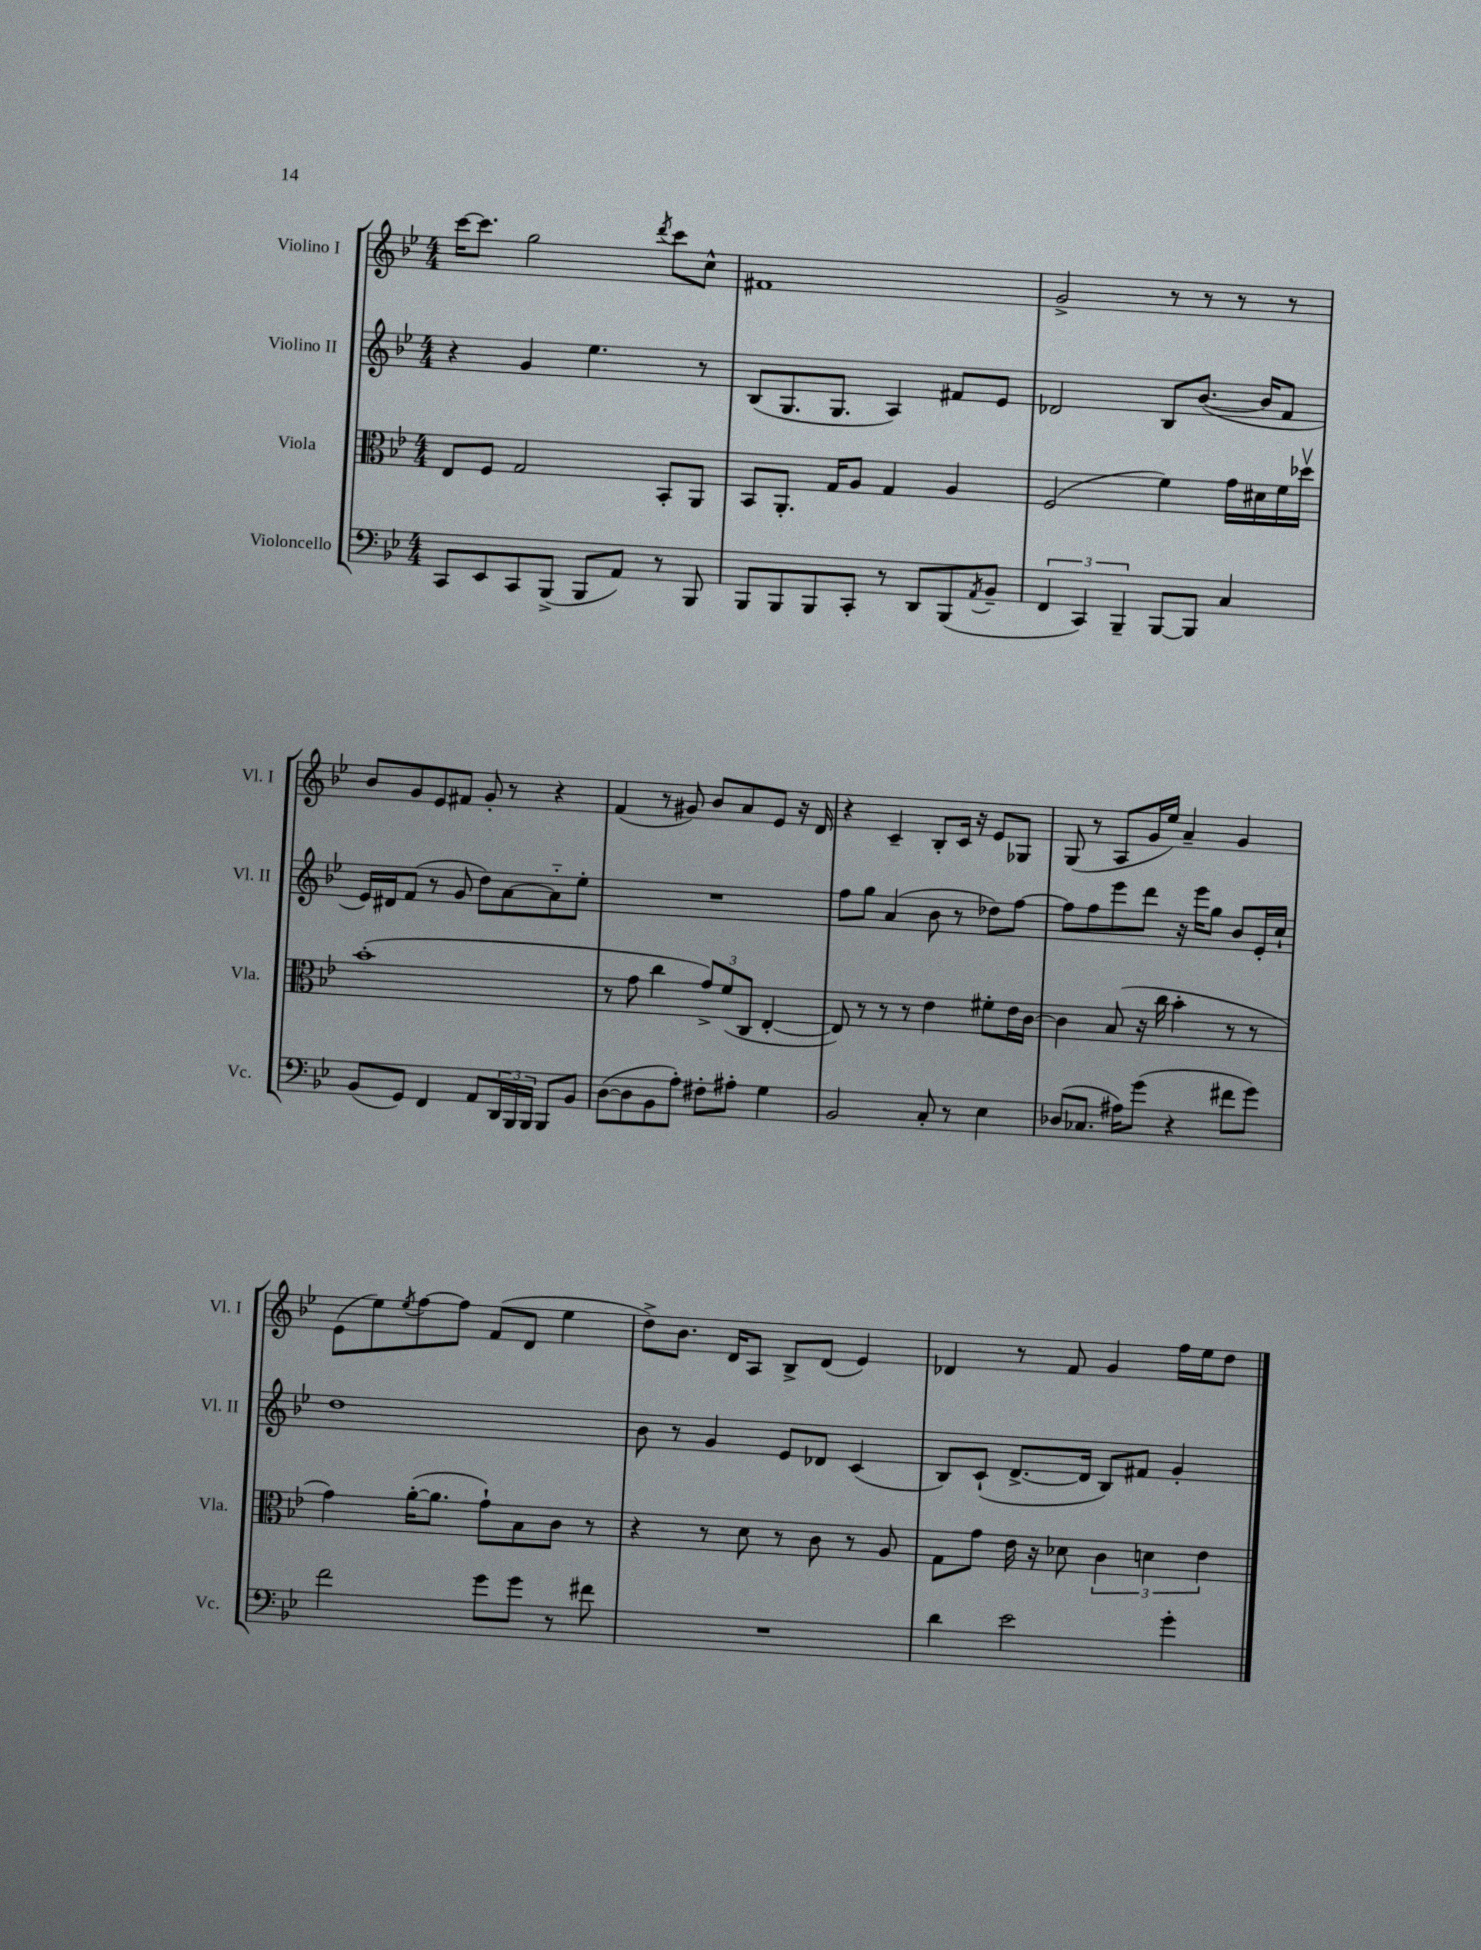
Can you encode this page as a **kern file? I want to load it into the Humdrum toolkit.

**kern	**kern	**kern	**kern
*part4	*part3	*part2	*part1
*staff4	*staff3	*staff2	*staff1
*I"Violoncello	*I"Viola	*I"Violino II	*I"Violino I
*I'Vc.	*I'Vla.	*I'Vl. II	*I'Vl. I
*clefF4	*clefC3	*clefG2	*clefG2
*k[b-e-]	*k[b-e-]	*k[b-e-]	*k[b-e-]
*M4/4	*M4/4	*M4/4	*M4/4
=1	=1	=1	=1
8CC/L	8E-/L	4r	[16ccc\KL
.	.	.	8.ccc\J]
8EE-/	8F/J	.	.
8CC/	2G/	4g/	2gg\
(8BBB-^/J	.	.	.
8BBB-/L	.	4.ee-\	.
8AA/J)	.	.	.
.	.	.	8qddd/
8r	8BB-'/L	.	8ccc\L
8BBB-/	8AA/J	8r	8cc^^\J
=2	=2	=2	=2
8BBB-/L	8BB-/L	(8B-/L	1f#X
8BBB-/	8.AA'/J	8.G/	.
8BBB-/	.	.	.
.	16G/KL	8.G/J	.
8CC'/J	8A/J	.	.
8r	4G/	4A/)	.
8DD/L	.	.	.
(8BBB-/	4A/	8f#X/L	.
8qAA/	.	.	.
8BB-~/J	.	8e-/J	.
=3	=3	=3	=3
6FF/	(2F/	2d-X/	2g^/
6CC/)	.	.	.
6BBB-~/	.	.	.
[8BBB-/L	4f\)	8B-/L	8r
8BBB-/J]	.	([8.b-/J	8r
4C/	16g\LL	.	8r
.	16d#X\	16b-/KL]	.
.	16f\	8f/J	8r
.	16dd-Xv\JJ	.	.
!!LO:LB:g=z
=4	=4	=4	=4
(8BB-/L	(1b-'	16e-/LL)	8b-/L
.	.	16d#X/J	.
8GG/J)	.	(8f/J	8g/
4FF/	.	8r	8e-/
.	.	8g/	8f#X/J
8AA/L	.	8dd\L)	8g'/
24DD/L	.	[8a\	8r
24BBB-/	.	.	.
24BBB-/JJ	.	.	.
8BBB-/L	.	8a\]	4r
8BB-/J	.	8ee-'\J	.
=5	=5	=5	=5
([8D\L	8r	1r	(4f/
8D\]	8g\	.	.
8BB-\	4cc\	.	8r
8A'\J)	.	.	8g#X/)
8F#X'\L	12g^/L)	.	8b-/L
.	(12f/	.	.
8A#X'\J	.	.	8a/
.	12C/J	.	.
4G\	[4E-'/	.	8e-/J
.	.	.	16r
.	.	.	16d/
=6	=6	=6	=6
2BB-/	8E-/])	8ff\L	4r
.	8r	8gg\J	.
.	8r	(4a/	4c~/
.	8r	.	.
8C'/	4e-\	8b-\	8B-'/L
8r	.	8r	16c/Jk
.	.	.	16r
4E-\	8f#X'\L	8dd-X\L)	8e-/L
.	16e-\L	[8ff\J	8G-X/J
.	[16c\JJ	.	.
=7	=7	=7	=7
(8D-X/L	4c\]	8ff\L]	(8G/
8.C-X/J	.	8ff\	8r
.	(8B-/	8eee-\	8A/L
16A#X\KL)	.	.	.
(8g\J	16r	8ddd\J	16g/L
.	16cc\	.	16ee-/JJ)
4r	4b-'\	16r	4a~/
.	.	16eee-\KL	.
.	.	8gg\J	.
8f#X\L	8r	8b-/L	4g/
8g\J)	8r	16e-'/L	.
.	.	16cc`/JJ	.
!!LO:LB:g=z
=8	=8	=8	=8
2f\	4g\)	1dd	(8e-\L
.	.	.	8ee-\)
.	.	.	8qee-/
.	([16a'\KL	.	[8ff\
.	8.a\J]	.	.
.	.	.	8ff\J]
8g\L	8g`\L)	.	(8f/L
8g\J	8B-\	.	8d/J
8r	8c\J	.	4ee-\
8f#X\	8r	.	.
=9	=9	=9	=9
1r	4r	8b-\	8dd^\L)
.	.	8r	8.b-\J
.	8r	4g/	.
.	.	.	16d/KL
.	8d\	.	8A/J
.	8r	8e-/L	8B-^/L
.	8c\	8d-X/J	(8d/J
.	8r	(4c/	4e-/)
.	8A/	.	.
=10	=10	=10	=10
4d\	8G\L	8B-/L)	4d-X/
.	8g\J	(8c`/J	.
2e-\	16e-\	[8.d^/L	8r
.	16r	.	.
.	8d-X\	.	8f/
.	.	16d/Jk]	.
.	6c\	8B-/L)	4g/
.	.	8f#X/J	.
.	6dn\	.	.
4g'\	.	4g'/	16ff\LL
.	.	.	16ee-\J
.	6e-\	.	.
.	.	.	8dd\J
==	==	==	==
*-	*-	*-	*-
